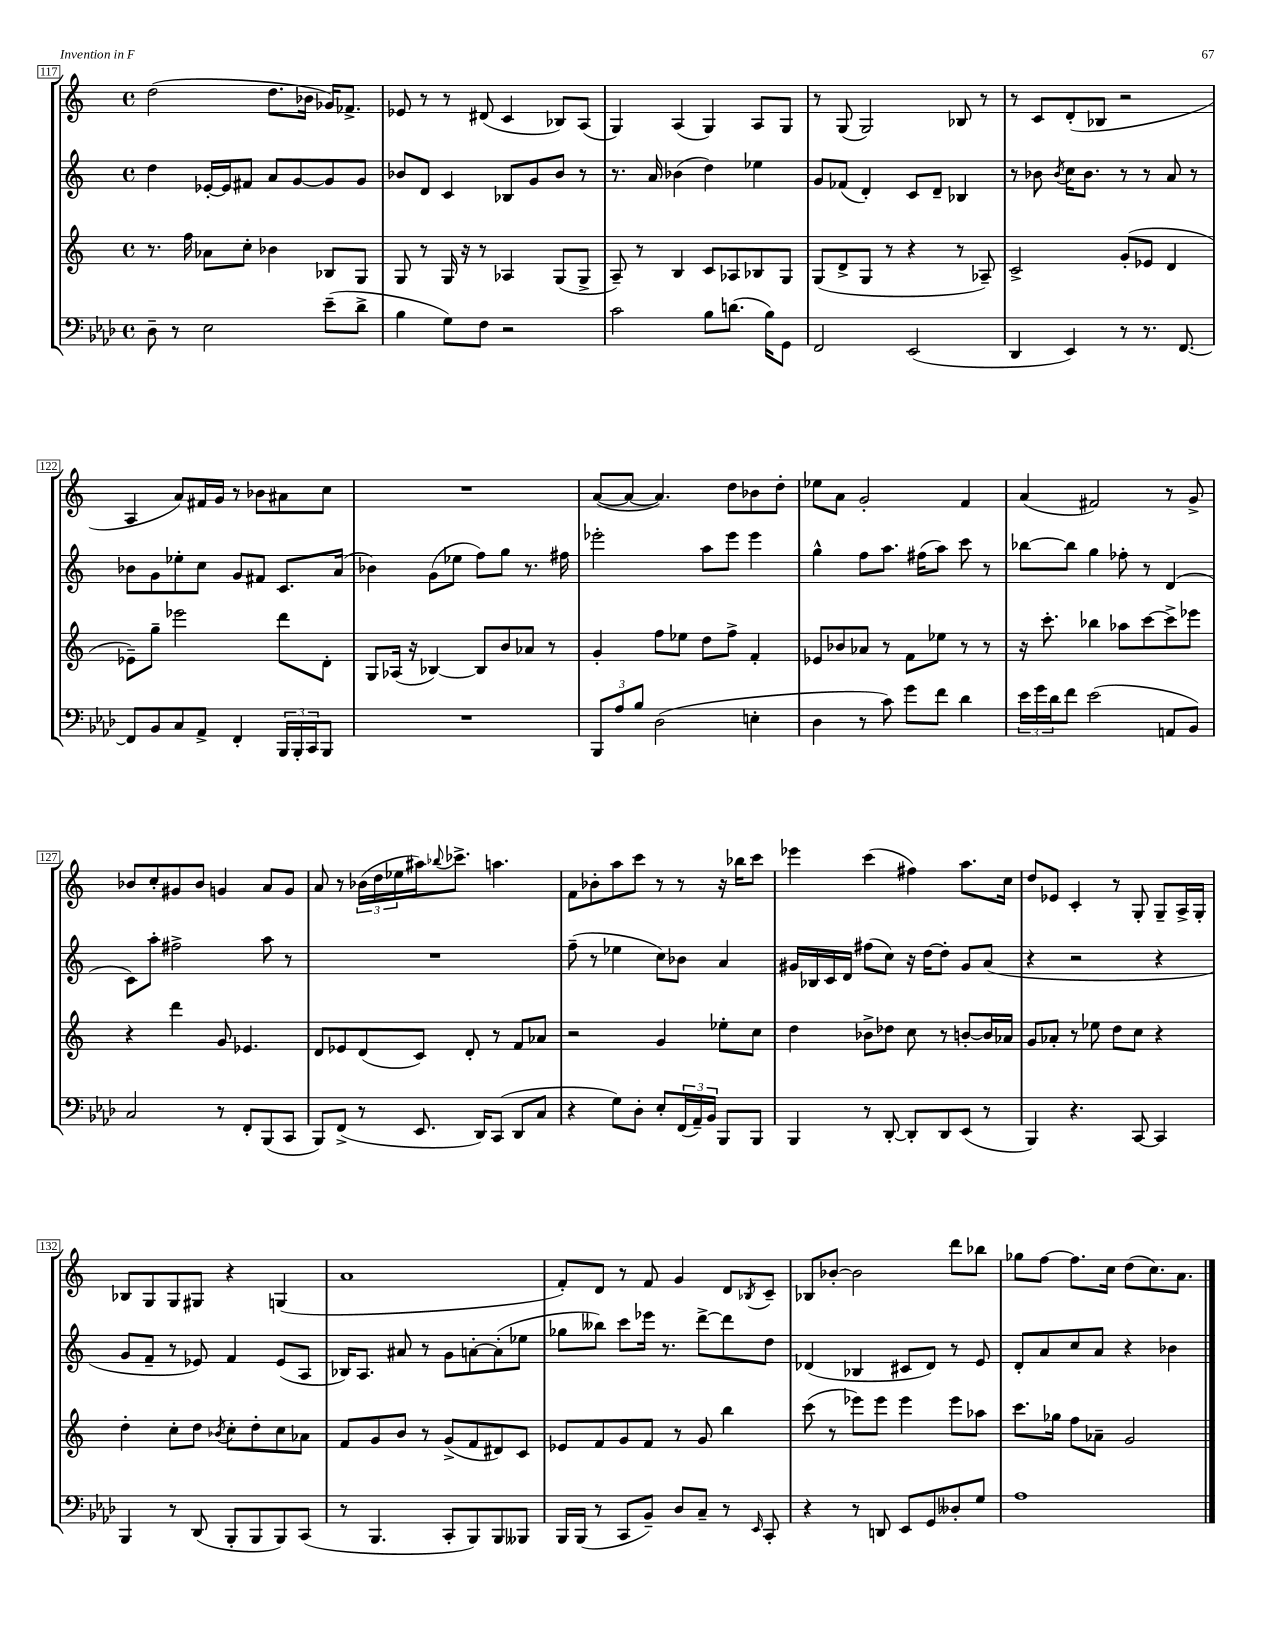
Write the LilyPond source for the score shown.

<<
\new StaffGroup <<
\new Staff = "s0" {
    \clef treble \key c \major \defaultTimeSignature \time 4/4
    d''2( d''8. bes'16 ges'16) fes'8.-> |
    ees'8 r8 r8 dis'8( c'4 bes8) a8( |
    g4) a4( g4) a8 g8 |
    r8 g8( g2) bes8 r8 |
    r8 c'8 d'8-.( bes8 r2 |
    a4 a'8) fis'16 g'16 r8 bes'8 ais'8 c''8 |
    R1 |
    a'8~( a'8~ a'4.) d''8 bes'8 d''8-. |
    ees''8 a'8 g'2-. f'4 |
    a'4( fis'2) r8 g'8-> |
    bes'8 c''8-. gis'8 bes'8 g'4 a'8 g'8 |
    a'8 r8 \tuplet 3/2 { bes'16( d''16 ees''16 } ais''16) \appoggiatura { bes''8 } ces'''8.-> a''4. |
    f'8 bes'8-. a''8 c'''8 r8 r8 r16 bes''16 c'''8 |
    ees'''4 c'''4( fis''4) a''8. c''16 |
    d''8 ees'8 c'4-. r8 g8-. g8-- a16-> g16-. |
    bes8 g8 g8 gis8 r4 g4( |
    a'1 |
    f'8-.) d'8 r8 f'8 g'4 d'8 \acciaccatura { bes8 } c'8-- |
    bes8 bes'8~-. bes'2 d'''8 bes''8 |
    ges''8 f''8~ f''8. c''16 d''8( c''8.) a'8. \bar "|." |
}
\new Staff = "s1" {
    \clef treble \key c \major \defaultTimeSignature \time 4/4
    d''4 ees'16~-. ees'16 fis'8 a'8 g'8~ g'8 g'8 |
    bes'8 d'8 c'4 bes8 g'8 bes'8 r8 |
    r8. a'16 bes'4( d''4) ees''4 |
    g'8 fes'8( d'4-.) c'8 d'8-- bes4 |
    r8 bes'8 \acciaccatura { bes'8 } c''16 bes'8. r8 r8 a'8 r8 |
    bes'8 g'8 ees''8-. c''8 g'8 fis'8 c'8. a'16( |
    bes'4) g'8( ees''8 f''8) g''8 r8. fis''16 |
    ees'''2-. a''8 ees'''8 ees'''4 |
    g''4-^ f''8 a''8. fis''16( a''8) c'''8 r8 |
    bes''8~ bes''8 g''4 fes''8-. r8 d'4( |
    c'8) a''8-. fis''2-> a''8 r8 |
    R1 |
    f''8--( r8 ees''4 c''8) bes'8 a'4 |
    gis'16 bes16 c'16 d'16 fis''8( c''8) r16 d''16~ d''8-. gis'8 a'8( |
    r4 r2 r4 |
    g'8 f'8-- r8 ees'8) f'4 ees'8( a8 |
    bes16) a8. ais'8 r8 g'8 a'8~-. a'8-.( ees''8 |
    ges''8 beses''8) c'''8 ees'''16 r8. d'''8~-> d'''8 d''8 |
    des'4( bes4 cis'8 des'8) r8 e'8 |
    d'8-. a'8 c''8 a'8 r4 bes'4 \bar "|." |
}
\new Staff = "s2" {
    \clef treble \key c \major \defaultTimeSignature \time 4/4
    r8. f''16 aes'8 c''8-. bes'4 bes8 g8 |
    g8 r8 g16 r16 r8 aes4 g8( g8-> |
    a8--) r8 b4 c'8 aes8 bes8 g8 |
    g8( d'8-> g8 r8 r4 r8 aes8--) |
    c'2-> g'8-.( ees'8 d'4 |
    ees'8--) g''8-- ees'''2 d'''8 d'8-. |
    g8 aes16( r16 bes4~) bes8 b'8 aes'8 r8 |
    g'4-. f''8 ees''8 d''8 f''8-> f'4-. |
    ees'8 bes'8 aes'8 r8 f'8 ees''8 r8 r8 |
    r16 c'''8.-. bes''4 aes''8 c'''8~ c'''8-> ees'''8 |
    r4 d'''4 g'8 ees'4. |
    d'8 ees'8 d'8( c'8) d'8-. r8 f'8 aes'8 |
    r2 g'4 ees''8-. c''8 |
    d''4 bes'8-> des''8 c''8 r8 b'8~-. b'16 aes'16 |
    g'8 aes'8-. r8 ees''8 d''8 c''8 r4 |
    d''4-. c''8-. d''8 \acciaccatura { bes'8 } c''8-. d''8-. c''8 aes'8 |
    f'8 g'8 b'8 r8 g'8->( f'8 dis'8) c'8 |
    ees'8 f'8 g'8 f'8 r8 g'8 b''4 |
    c'''8( r8 ees'''8) ees'''8 ees'''4 ees'''8 aes''8 |
    c'''8. ges''16 f''8 aes'8-- g'2 \bar "|." |
}
\new Staff = "s3" {
    \clef bass \key aes \major \defaultTimeSignature \time 4/4
    des8-- r8 ees2 ees'8--( des'8-> |
    bes4 g8) f8 r2 |
    c'2 bes8 d'8.( bes16) g,8 |
    f,2 ees,2( |
    des,4 ees,4) r8 r8. f,8.~ |
    f,8 bes,8 c8 aes,8-> f,4-. \tuplet 3/2 { bes,,16 bes,,16-. c,16 } bes,,8 |
    R1 |
    \tuplet 3/2 { bes,,8 aes8 bes8 } des2( e4-. |
    des4 r8 c'8) g'8 f'8 des'4 |
    \tuplet 3/2 { ees'16 g'16 des'16 } f'8 ees'2( a,8 bes,8) |
    c2 r8 f,8-. bes,,8( c,8 |
    bes,,8) f,8->( r8 ees,8. des,16) c,8( des,8 c8 |
    r4 g8) des8-. ees8-. \tuplet 3/2 { f,16( aes,16--) bes,16 } bes,,8 bes,,8 |
    bes,,4 r8 des,8~-. des,8-. des,8 ees,8( r8 |
    bes,,4) r4. c,8~ c,4 |
    bes,,4 r8 des,8( bes,,8-. bes,,8 bes,,8) c,8( |
    r8 bes,,4. c,8-. bes,,8) bes,,8 beses,,8 |
    bes,,16 bes,,16( r8 c,8 bes,8--) des8 c8-- r8 \grace { ees,16 } c,8-. |
    r4 r8 d,8 ees,8 g,8 deses8-. g8 |
    aes1 \bar "|." |
}
>>
>>
\layout { \context { \Score currentBarNumber = #117 \override BarNumber.stencil = #(make-stencil-boxer 0.1 0.3 ly:text-interface::print) } }
